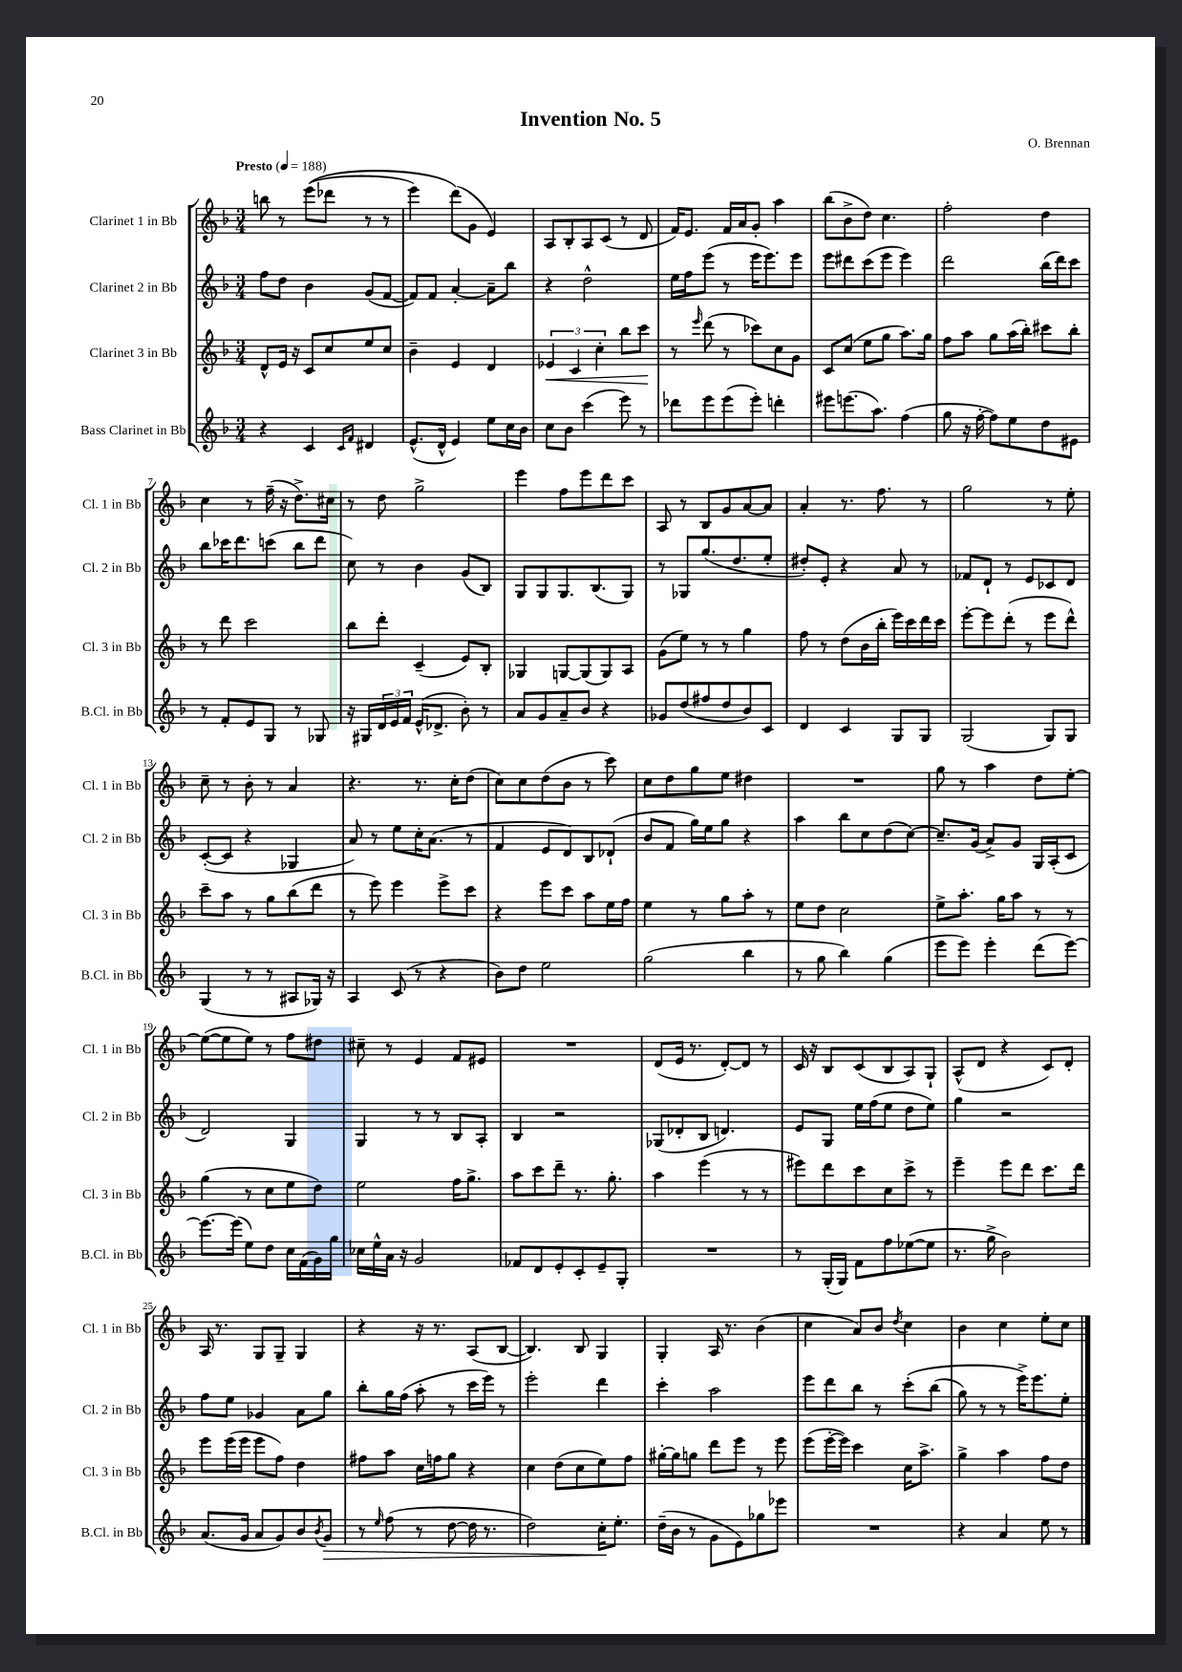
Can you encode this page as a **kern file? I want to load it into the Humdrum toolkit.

**kern	**dynam	**kern	**dynam	**kern	**kern
*part4	*part4	*part3	*part3	*part2	*part1
*staff4	*staff4	*staff3	*staff3	*staff2	*staff1
*I"Bass Clarinet in Bb	*	*I"Clarinet 3 in Bb	*	*I"Clarinet 2 in Bb	*I"Clarinet 1 in Bb
*I'B.Cl. in Bb	*	*I'Cl. 3 in Bb	*	*I'Cl. 2 in Bb	*I'Cl. 1 in Bb
*clefG2	*	*clefG2	*	*clefG2	*clefG2
*k[b-]	*	*k[b-]	*	*k[b-]	*k[b-]
*M3/4	*	*M3/4	*	*M3/4	*M3/4
*MM188	*	*MM188	*	*MM188	*MM188
=1	=1	=1	=1	=1	=1
!	!	!	!	!	!LO:TX:a:B:t=Presto
4r	.	8d^^/L	.	8ff\L	8bbn\
.	.	16e/Jk	.	8dd\J	8r
.	.	16r	.	.	.
4c/	.	8c/L	.	4b-\	((8eee\L
.	.	8cc/	.	.	8ddd-X\J
16qqc/LL	.	.	.	.	.
16qqf/JJ	.	.	.	.	.
4d#X/	.	8ee/	.	(8g/L	8r
.	.	8cc/J	.	[8f/J	8r
=2	=2	=2	=2	=2	=2
(8.e^^/L	.	4b-~\	.	8f/L])	4eee\)
.	.	.	.	8f/J	.
16d^^/Jk	.	.	.	.	.
4e/)	.	4e/	.	[4a'/	(8ddd\L)
.	.	.	.	.	8g\J
8ee\L	.	4d/	.	8a~\L]	4e/)
16cc\L	.	.	.	8bb-\J	.
16b-\JJ	.	.	.	.	.
=3	=3	=3	=3	=3	=3
!	!	!	!LO:HP:b	!	!
8cc\L	.	6e-X/	<	4r	8A/L
8b-\J	.	.	.	.	8B-'/
.	.	6c/	.	.	.
(4ccc\	.	.	.	2dd^^\	8A/
.	.	6cc'\	.	.	.
.	.	.	.	.	(8c/J
8eee\)	.	8bb-\L	.	.	8r
8r	.	8ccc\J	.	.	8d/
.	.	.	[	.	.
=4	=4	=4	=4	=4	=4
8ddd-X\L	.	8r	.	16ee\LL	16f/KL)
.	.	.	.	16ff\J	8.e/J
.	.	16qqeee/	.	.	.
8eee\	.	(8ddd\	.	(8eee\J	.
(8eee\	.	8r	.	8r	16f/LL
.	.	.	.	.	16a/J
8eee'\J)	.	8ccc-X\L)	.	16eee\KL	8g'/J
.	.	.	.	8.eee\)	.
4dddn'\	.	8cc\	.	.	4aa\
.	.	8g\J	.	8eee\J	.
=5	=5	=5	=5	=5	=5
8eee#X\L	.	8c/L	.	8eee\L	(8bb-\L
(8.eeen\	.	(8cc/J	.	8ddd#X\	8b-^\
.	.	8ee\L	.	(8ccc\	8dd\J)
8.aa\J)	.	.	.	.	.
.	.	8gg\J	.	8eee\J	4.cc\
(4ff\	.	8.aa\L)	.	4eee\)	.
.	.	16gg\Jk	.	.	.
=6	=6	=6	=6	=6	=6
8gg\	.	8ff\L	.	2ddd\	2ff'\
16r	.	8aa\J	.	.	.
[16ff'\	.	.	.	.	.
8ff\L])	.	8gg\L	.	.	.
8ee\	.	(16aa\L	.	.	.
.	.	16bb-'\JJ)	.	.	.
8dd\	.	8ccc#X\L	.	(16bb-\LL	4dd\
.	.	.	.	16ddd\J)	.
8e#X\J	.	8bb-'\J	.	8ccc\J	.
!!LO:LB:g=z
=7	=7	=7	=7	=7	=7
8r	.	8r	.	8bb-\L	4cc\
8f'/L	.	8ddd\	.	16ccc-X\K	.
.	.	.	.	8.ddd\	.
8e/	.	2ccc\	.	.	8r
8G/J	.	.	.	(8cccn\J	(16ff~\
.	.	.	.	.	16r
8r	.	.	.	8bb-\L	8.dd^\L)
8G-X/	.	.	.	8ddd\J	.
.	.	.	.	.	16cc#X\Jk
=8	=8	=8	=8	=8	=8
16r	.	8bb-\L	.	8cc\)	8r
16G#X/LL	.	.	.	.	.
24d/	.	8ddd'\J	.	8r	8dd\
24e/	.	.	.	.	.
24f/JJ	.	.	.	.	.
(16e^^/KL	.	(4c~/	.	4b-\	2gg^\
8.d-X^/J	.	.	.	.	.
8b-'\)	.	8e/L)	.	(8g/L	.
8r	.	8B-'/J	.	8B-/J)	.
=9	=9	=9	=9	=9	=9
8a/L	.	4G-X/	.	8G/L	4eee\
8g/	.	.	.	8G/	.
8a~/	.	[8Gn/L	.	8.G/	8ff\L
8b-/J	.	(8G/]	.	.	8eee\
.	.	.	.	(8.B-/	.
4r	.	8G/)	.	.	8ddd\
.	.	8A/J	.	8G/J)	8ccc\J
=10	=10	=10	=10	=10	=10
8g-X/L	.	(8g\L	.	8r	8A/
(8dd/	.	8ee\J)	.	8G-X/L	8r
8ff#X/	.	8r	.	(8.gg/	8B-/L
8dd/	.	8r	.	.	8g/
.	.	.	.	8.dd/	.
8b-/)	.	4gg\	.	.	[8a/
8c/J	.	.	.	8ee'/J	8a/J]
=11	=11	=11	=11	=11	=11
4d/	.	8ff\	.	8dd#X'/L)	4a'/
.	.	8r	.	8e'/J	.
4c/	.	(8dd\L	.	4r	8.r
.	.	16b-\L	.	.	.
.	.	16bb-'\JJ	.	.	8.ff\
8G/L	.	16eee\LL)	.	8a/	.
.	.	16ccc\	.	.	.
8G/J	.	16ddd\	.	8r	8r
.	.	16ccc\JJ	.	.	.
=12	=12	=12	=12	=12	=12
(2G/	.	[8eee'\L	.	8f-X/L	2gg\
.	.	8eee\]	.	8d`/J	.
.	.	(8ddd'\J	.	8r	.
.	.	8r	.	8e/L	.
8G/L)	.	8eee\L	.	8c-X/	8r
8G/J	.	8ddd^^\J)	.	8d/J	8ee'\
!!LO:LB:g=z
=13	=13	=13	=13	=13	=13
(4G/	.	8ccc~\L	.	([8c'/L	8cc~\
.	.	8aa\J	.	8c/J]	8r
8r	.	8r	.	4r	8b-'\
8r	.	8gg\L	.	.	8r
8A#X/L	.	(8bb-\	.	4G-X/	4a/
16G-X/Jk)	.	8ddd\J	.	.	.
16r	.	.	.	.	.
=14	=14	=14	=14	=14	=14
4A/	.	8r	.	8a/)	4.r
.	.	8eee\)	.	8r	.
(8c/	.	4eee\	.	8ee\L	.
8r	.	.	.	16cc'\K	8.r
.	.	.	.	(8.a\J	.
4r	.	8eee^\L	.	.	.
.	.	.	.	.	16cc'\KL
.	.	8ccc\J	.	8r	(8dd\J
=15	=15	=15	=15	=15	=15
8b-\L)	.	4r	.	4f/	8cc\L)
8dd\J	.	.	.	.	8cc\
2ee\	.	8eee\L	.	8e/L	(8dd\
.	.	8ccc\J	.	8d/)	8b-\J
.	.	8aa\L	.	8B-/	8r
.	.	16ee\L	.	(8d-X`/J	8ccc\)
.	.	16ff\JJ	.	.	.
=16	=16	=16	=16	=16	=16
(2gg\	.	4ee\	.	8b-/L	8cc\L
.	.	.	.	8f/J	8dd\
.	.	8r	.	16gg\LL)	8gg\
.	.	.	.	16ee\J	.
.	.	8gg\L	.	8gg\J	8ee\J
4bb-\	.	8aa'\J	.	4r	4dd#X\
.	.	8r	.	.	.
=17	=17	=17	=17	=17	=17
8r	.	8ee\L	.	4aa\	2.r
8gg\	.	8dd\J	.	.	.
4bb-\)	.	2cc\	.	8bb-\L	.
.	.	.	.	8cc\	.
(4gg\	.	.	.	(8dd\	.
.	.	.	.	[8cc\J)	.
=18	=18	=18	=18	=18	=18
8eee\L	.	8ee^\L	.	8.cc~/L]	8gg\
8eee\J)	.	8.aa'\J	.	.	8r
.	.	.	.	(16g/Jk	.
4eee'\	.	.	.	8a^/L)	4aa\
.	.	16gg\KL	.	.	.
.	.	8aa\J	.	8g/J	.
(8ddd\L	.	8r	.	16G/LL	8dd\L
.	.	.	.	(16A'/J	.
[8eee\J)	.	8r	.	8c/J	[8ee'\J
!!LO:LB:g=z
=19	=19	=19	=19	=19	=19
8.eee\L_	.	(4gg\	.	2d/)	(8ee\L_
.	.	.	.	.	8ee\]
(16eee\Jk]	.	.	.	.	.
8ee\L)	.	8r	.	.	8ee\J)
8dd\J	.	8cc\L	.	.	8r
16cc\LL	.	8ee\	.	4G/	8ff\L
(16f\	.	.	.	.	.
16g\)	.	8dd\J)	.	.	8dd#X\J
16gg\JJ	.	.	.	.	.
=20	=20	=20	=20	=20	=20
16cc-X\LL	.	2ee\	.	4G/	8cc#X~\
16ee^^\	.	.	.	.	.
16a\JJ	.	.	.	.	8r
16r	.	.	.	.	.
2g/	.	.	.	8r	4e/
.	.	.	.	8r	.
.	.	16ff\KL	.	8B-/L	8f/L
.	.	8.gg^\J	.	.	.
.	.	.	.	8A'/J	8e#X/J
=21	=21	=21	=21	=21	=21
8f-X/L	.	8aa\L	.	4B-/	2.r
8d/	.	8ccc\	.	.	.
8e'/	.	8ddd~\J	.	2r	.
8c'/	.	8.r	.	.	.
8e~/	.	.	.	.	.
.	.	8.gg'\	.	.	.
8G'/J	.	.	.	.	.
=22	=22	=22	=22	=22	=22
2.r	.	4aa\	.	(8G-X/L	(8d/L
.	.	.	.	8d-X'/	16e/Jk
.	.	.	.	.	8.r
.	.	(4eee\	.	8B-/J	.
.	.	.	.	4.dn/)	[8d'/L)
.	.	8r	.	.	8d/J]
.	.	8r	.	.	8r
=23	=23	=23	=23	=23	=23
8r	.	8eee#X\L)	.	8e/L	16c/
.	.	.	.	.	16r
(16G'/LL	.	8ddd\	.	8G/J	8B-/L
16G/JJ)	.	.	.	.	.
8f\L	.	8ccc\	.	16ee\LL	(8c/
.	.	.	.	(16ff\J	.
8ff\	.	8cc\	.	8ee\J	8B-/
([8ee-X\	.	8ccc^\J	.	8dd\L	8A/)
8ee-\J]	.	8r	.	8ee\J)	8G`/J
=24	=24	=24	=24	=24	=24
8.r	.	4eee~\	.	4gg\	(8A^^/L
.	.	.	.	.	8d/J
16gg^\	.	.	.	.	.
2b-\)	.	8eee\L	.	2r	4r
.	.	8ddd\J	.	.	.
.	.	8.ccc\L	.	.	8c/L)
.	.	.	.	.	8d'/J
.	.	16ddd\Jk	.	.	.
!!LO:LB:g=z
=25	=25	=25	=25	=25	=25
(8.a/L	.	8eee\L	.	8ff\L	16A/
.	.	.	.	.	8.r
.	.	(16eee\L	.	8ee\J	.
16g/Jk	.	16eee\JJ	.	.	.
8a/L	.	8eee\L	.	4g-X/	8G/L
8g/)	.	8ff\J)	.	.	8G~/J
8b-/	.	4dd\	.	8a\L	4G/
8qb-/	.	.	.	.	.
!	!LO:HP:b	!	!	!	!
8g/J	>	.	.	8gg\J	.
=26	=26	=26	=26	=26	=26
8r	.	8ff#X\L	.	8bb-'\L	4r
16qqee/	.	.	.	.	.
(8ff\	.	8aa\J	.	16gg\L	.
.	.	.	.	(16ff\JJ	.
8r	.	16cc\LL	.	8aa'\	16r
.	.	16ffn\J	.	.	8.r
[8dd\	.	8gg\J	.	8r	.
16dd\]	.	4r	.	16ccc\LL	(8A/L
8.r	.	.	.	16eee\JJ)	.
.	.	.	.	8r	[8B-/J
=27	=27	=27	=27	=27	=27
2dd\)	.	4cc\	.	2eee'\	4.B-/])
.	.	(8dd\L	.	.	.
.	.	8cc\	.	.	8B-/
16cc'\KL	.	8ee\)	.	4ddd\	4G/
8.ee'\J	]	.	.	.	.
.	.	8ff\J	.	.	.
=28	=28	=28	=28	=28	=28
(16dd~\LL	.	[16gg#X'\LL	.	4ccc'\	4G'/
16b-\JJ	.	16gg#\J]	.	.	.
8r	.	8ggn\J	.	.	.
8g\L	.	8ddd\L	.	2aa\	16A/
.	.	.	.	.	8.r
8e\)	.	8eee\J	.	.	.
8gg-X\	.	8r	.	.	(4b-\
8eee-X\J	.	8eee\	.	.	.
=29	=29	=29	=29	=29	=29
2.r	.	(8eee\L	.	8eee\L	4cc\
.	.	[16eee'\L	.	8ddd\	.
.	.	16eee\JJ])	.	.	.
.	.	4ccc\	.	8bb-\J	8a/L)
.	.	.	.	8r	8b-/J
.	.	.	.	.	8qdd/
.	.	16cc\KL	.	(8ccc'\L	4cc\
.	.	8.aa^\J	.	.	.
.	.	.	.	(8bb-\J	.
=30	=30	=30	=30	=30	=30
4r	.	4gg^\	.	8gg\)	4b-\
.	.	.	.	8r	.
4a/	.	4aa\	.	8r	4cc\
.	.	.	.	16eee^\KL)	.
.	.	.	.	8.eee\	.
8ee\	.	8ff\L	.	.	8ee'\L
8r	.	8dd\J	.	8ee'\J	8cc\J
==	==	==	==	==	==
*-	*-	*-	*-	*-	*-
